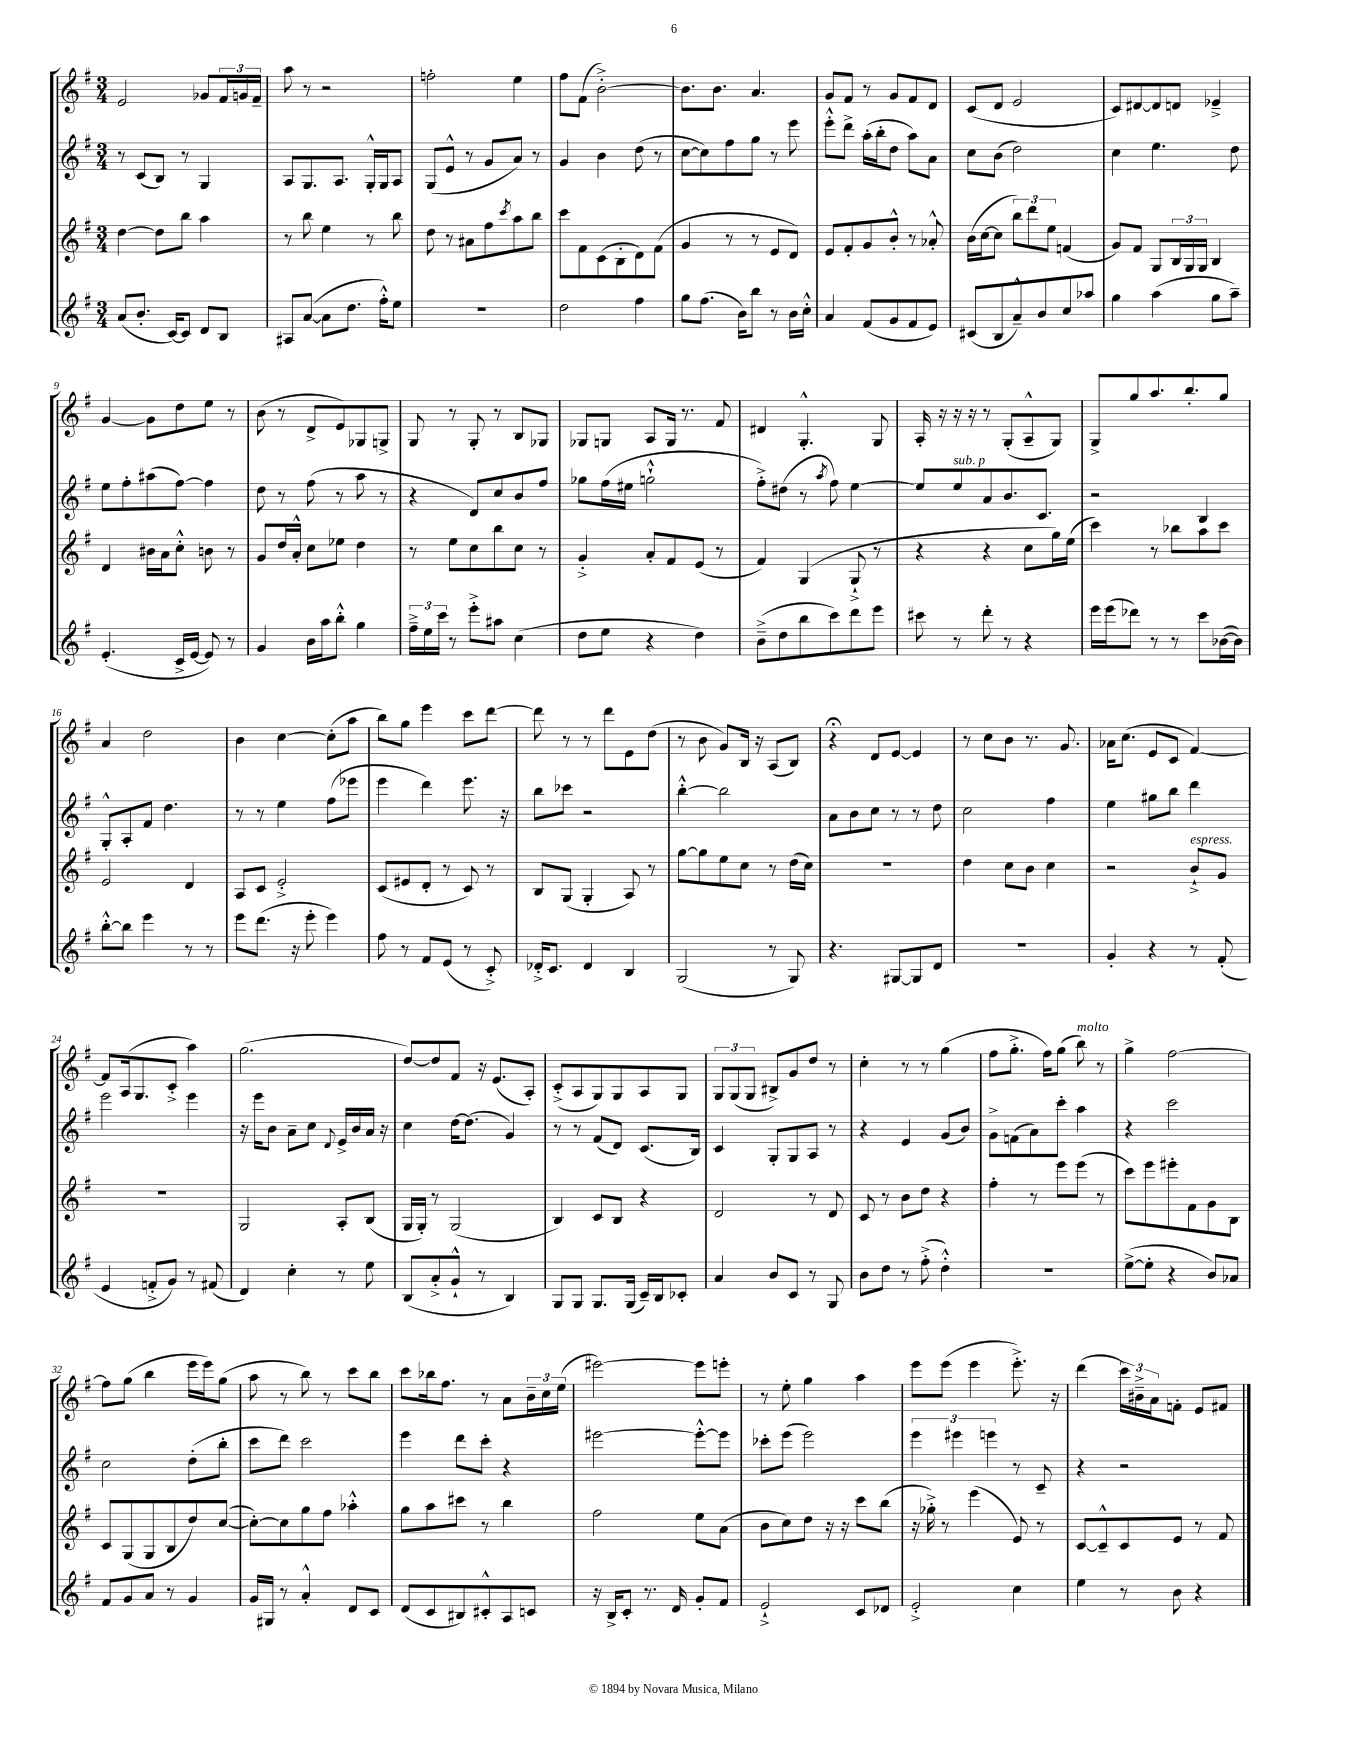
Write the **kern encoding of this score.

**kern	**kern	**kern	**kern
*staff4	*staff3	*staff2	*staff1
*clefG2	*clefG2	*clefG2	*clefG2
*k[f#]	*k[f#]	*k[f#]	*k[f#]
*M3/4	*M3/4	*M3/4	*M3/4
(8a	[4dd	8r	2e
8.b'	.	(8c	.
.	8dd]	8B)	.
[16c)	.	.	.
8c]	8bb	8r	.
8d	4aa	4G	8g-
8B	.	.	24f#
.	.	.	24g
.	.	.	24f#~
=	=	=	=
8A#	8r	8A	8aa
([8a	8bb	8.G	8r
8a]	4ee	.	2r
.	.	8.A	.
8.dd	.	.	.
.	8r	16G'^^	.
16ff#'^^)	.	16G	.
8ee	8bb	8A	.
=	=	=	=
2.r	8dd	(8G	2ff'
.	8r	8e^^	.
.	8a#	8r	.
.	8ff#	8g	.
.	8qccc	.	.
.	8aa	8a)	4ee
.	8bb	8r	.
=	=	=	=
2dd	8ccc	4g	8ff#
.	8f#	.	(8f#
.	(8c	4b	[2b'^)
.	8B'	.	.
4ff#	8d)	(8dd	.
.	(8f#	8r	.
=	=	=	=
8gg	4g	[8cc	8.b]
(8.ff#	.	8cc])	.
.	.	.	8.b
.	8r	8ff#	.
16b)	.	.	.
8bb	8r	8gg	4.a
8r	8e	8r	.
16b	8d)	8eee	.
16cc'^^	.	.	.
=	=	=	=
4a	8e	8eee'^^	8g
.	8f#'	8ddd^	8f#
(8f#	8g	(16aa'	8r
.	.	16bb'	.
8g	8b'^^	8dd	8g
8f#	8r	8aa)	8f#
8e)	8a-'^^	8a	8d
=	=	=	=
(8c#	(16b	8cc	(8c
.	[16cc	.	.
8B	8cc]	(8b	8d
8a~^^)	12bb)	2dd)	2e
.	12ddd	.	.
8b	.	.	.
.	12ee	.	.
8cc	(4f	.	.
8aa-	.	.	.
=	=	=	=
4gg	8g)	4cc	8c)
.	8f#	.	[8d#
(4aa	8G	4.ee	8d#]
.	24B	.	8d
.	24G	.	.
.	24G	.	.
8gg	4B	.	4e-~^
8aa~)	.	8dd	.
=	=	=	=
(4.e'	4d	8ee	[4g
.	.	8ff#'	.
.	16b#	(8aa#	8g]
.	16a	.	.
16c^	8cc'^^	[8ff#)	8dd
[16e	.	.	.
8e])	8b	4ff#]	8ee
8r	8r	.	8r
=	=	=	=
4g	8g	8dd	(8b
.	16dd	8r	8r
.	16a'^^	.	.
16b	8cc	(8ff#	8d^
16aa	.	.	.
8bb'^^	8ee-	8r	8e)
4gg	4dd	8aa	8G-
.	.	8r	8G^
=	=	=	=
24ff#~^	8r	4r	8G
24ee	.	.	.
24ccc	.	.	.
8r	8ee	.	8r
8eee'^	8cc	8d)	8G'
8aa#	8bb	8cc	8r
(4cc	8cc	8b	8B
.	8r	8ff#	8G-
=	=	=	=
8dd	4g'^	8gg-	8G-
8ee	.	(16ff#	8G
.	.	16ee#	.
4r	8a'	2gg`^^	8A
.	8f#	.	16G
.	.	.	8.r
4dd)	(8e	.	.
.	8r	.	8f#
=	=	=	=
(8b~^	4f#)	8ff#'^)	4d#
8dd	.	(8dd#	.
8bb	(4G	8r	4.G'^^
.	.	8qaa	.
8ccc)	.	8ff#)	.
8ddd	8G`^	[4ee	.
8eee	8r	.	8G
=	=	=	=
8ccc#	4r	8ee]	16A'
.	.	.	16r
8r	.	8ee	16r
.	.	.	16r
8ddd'	4r	8a	8r
8r	.	8.b	(8G'
4r	8cc	.	8A~^^
.	.	8.c	.
.	16gg)	.	8G)
.	(16ee	.	.
=	=	=	=
16eee	4ccc)	2r	8G^
(16eee	.	.	.
8ddd-)	.	.	8gg
8r	8r	.	8.aa
8r	8bb-	.	.
.	.	.	8.bb'
8ccc	8aa	4B	.
([16b-	8ccc	.	8gg
16b-])	.	.	.
=	=	=	=
[8bb'^^	2e	8G'^^	4a
8bb]	.	8A'	.
4eee	.	8f#	2dd
.	.	4.dd	.
8r	4d	.	.
8r	.	.	.
=	=	=	=
8eee	8A	8r	4b
(8.ddd	8c	8r	.
.	2e'^	4ee	[4cc
16r	.	.	.
8eee'	.	.	.
4eee)	.	(8ff#	(8cc']
.	.	8eee-	8aa
=	=	=	=
8ff#	(8c	4eee	8bb)
8r	8e#	.	8gg
8f#	8d'	4ddd)	4eee
(8e	8r	.	.
8r	8c)	8.eee	8ccc
8c'^)	8r	.	[8ddd
.	.	16r	.
=	=	=	=
16d-'^	8B	8bb	8ddd]
8.c	.	.	.
.	(8G	8ccc-	8r
4d-	4G'	2r	8r
.	.	.	8ddd
4B	8A)	.	8e
.	8r	.	(8dd
=	=	=	=
(2G	[8gg	[4bb'^^	8r
.	8gg]	.	8b
.	8ee	2bb]	8g)
.	8cc	.	16B
.	.	.	16r
8r	8r	.	(8A
8G)	(16dd	.	8B)
.	16cc)	.	.
=	=	=	=
4.r	2.r	8a	4r;
.	.	8b	.
.	.	8cc	8d
[8G#	.	8r	[8e
8G#]	.	8r	4e]
8d	.	8dd	.
=	=	=	=
2.r	4dd	2cc	8r
.	.	.	8cc
.	8cc	.	8b
.	8b	.	8.r
.	4cc	4ff#	.
.	.	.	8.g
=	=	=	=
4g'	2r	4ee	16a-
.	.	.	(8.cc
4r	.	8gg#	8e
.	.	8bb	8c
8r	8b`^	4ddd	[4f#)
(8f#'	8g	.	.
=	=	=	=
4e	2.r	2eee	8f#]
.	.	.	(16A
.	.	.	8.G
8f'^	.	.	.
8g)	.	.	8c'^
8r	.	4eee	4aa)
(8f#	.	.	.
=	=	=	=
4d)	2G	16r	(2.gg
.	.	16eee	.
.	.	8b	.
4cc'	.	8a~	.
.	.	8cc	.
.	.	8qqd	.
8r	8A'	16e^	.
.	.	16b	.
8ee	(8B	16a	.
.	.	16r	.
=	=	=	=
(8B	16G	4cc	[8dd)
.	16G')	.	.
8a'^	8r	.	8dd]
8g`^^	(2G	[16dd	8f#
.	.	(8.dd]	.
8r	.	.	16r
.	.	.	(8.e
4B)	.	4g)	.
.	.	.	8A')
=	=	=	=
8G	4B)	8r	(8c'^
8G	.	8r	8A
8.G	8c	(8f#	8G)
.	8B	8d)	8G
(16G	.	.	.
16c~)	4r	(8.c	8A
16B	.	.	.
8c-'	.	.	8G
.	.	16B)	.
=	=	=	=
4a	2d	4c	12G
.	.	.	(12G
.	.	.	12G
8b	.	8G'	8B#^)
8c	.	8G	8g
8r	8r	8A	8dd
8G	8d	8r	8r
=	=	=	=
8b	8c	4r	4cc'
8dd	8r	.	.
8r	8b	4e	8r
(8ff#'^	8dd	.	8r
4dd'^^)	4r	(8g	(4gg
.	.	8b)	.
=	=	=	=
2.r	4ff#'	8g^	8ff#
.	.	(8f	8.gg'^
.	8r	8a)	.
.	.	.	16ff#)
.	8eee	8ccc'	(8gg
.	(8eee	4aa	8bb)
.	8r	.	8r
=	=	=	=
([8ee^	8ccc)	4r	4gg^
8ee']	8eee	.	.
4r	8eee#'	2ccc	[2ff#
.	8f#	.	.
8b)	8g	.	.
8a-	8B	.	.
=	=	=	=
8f#	8c	2cc	8ff#]
8g	(8G	.	(8gg
8a	8G	.	4bb
8r	8B	.	.
4g	8dd)	(8dd'	16eee
.	.	.	16eee)
.	([8cc	8bb'	(8gg
=	=	=	=
16g	8cc'_)	8ccc	8aa
16G#	.	.	.
8r	8cc]	8ddd)	8r
4a'^^	8gg	2ccc	8bb)
.	8ff#	.	8r
8d	4aa-'^^	.	8ccc
8c	.	.	8bb
=	=	=	=
(8d	8gg	4eee	8ccc
8c	8aa	.	16bb-
.	.	.	8.ff#
8B#)	8ccc#	8ddd	.
8c#'^^	8r	8ccc'	8r
8A	4bb	4r	8a
8c	.	.	24b~
.	.	.	24cc
.	.	.	(24ee
=	=	=	=
16r	2ff#	[2eee#	[2eee#)
16B^	.	.	.
8c'	.	.	.
8.r	.	.	.
16d	.	.	.
8g'	8ee	8eee#'^^_	8eee#]
8f#	(8a	8eee#]	8eee'
=	=	=	=
2e`^	8b	8ccc-'	8r
.	8cc)	(8eee	8ee'
.	8dd	2eee)	4gg
.	16r	.	.
.	16r	.	.
8c	8ccc	.	4aa
8d-	(8bb	.	.
=	=	=	=
2e'^	16r	6eee	8eee
.	16gg-'^)	.	.
.	8r	.	(8eee
.	.	6eee#	.
.	(4eee	.	4eee
.	.	6eee	.
4cc	8e)	8r	8.eee'^)
.	8r	8c~	.
.	.	.	16r
=	=	=	=
4ee	[8c	4r	(4ddd
.	8c~^^]	.	.
8r	8c	2r	24ccc)
.	.	.	24b#~^
.	.	.	24a
8b	8e	.	8f'
4r	8r	.	8e
.	8f#	.	8f#
==	==	==	==
*-	*-	*-	*-
